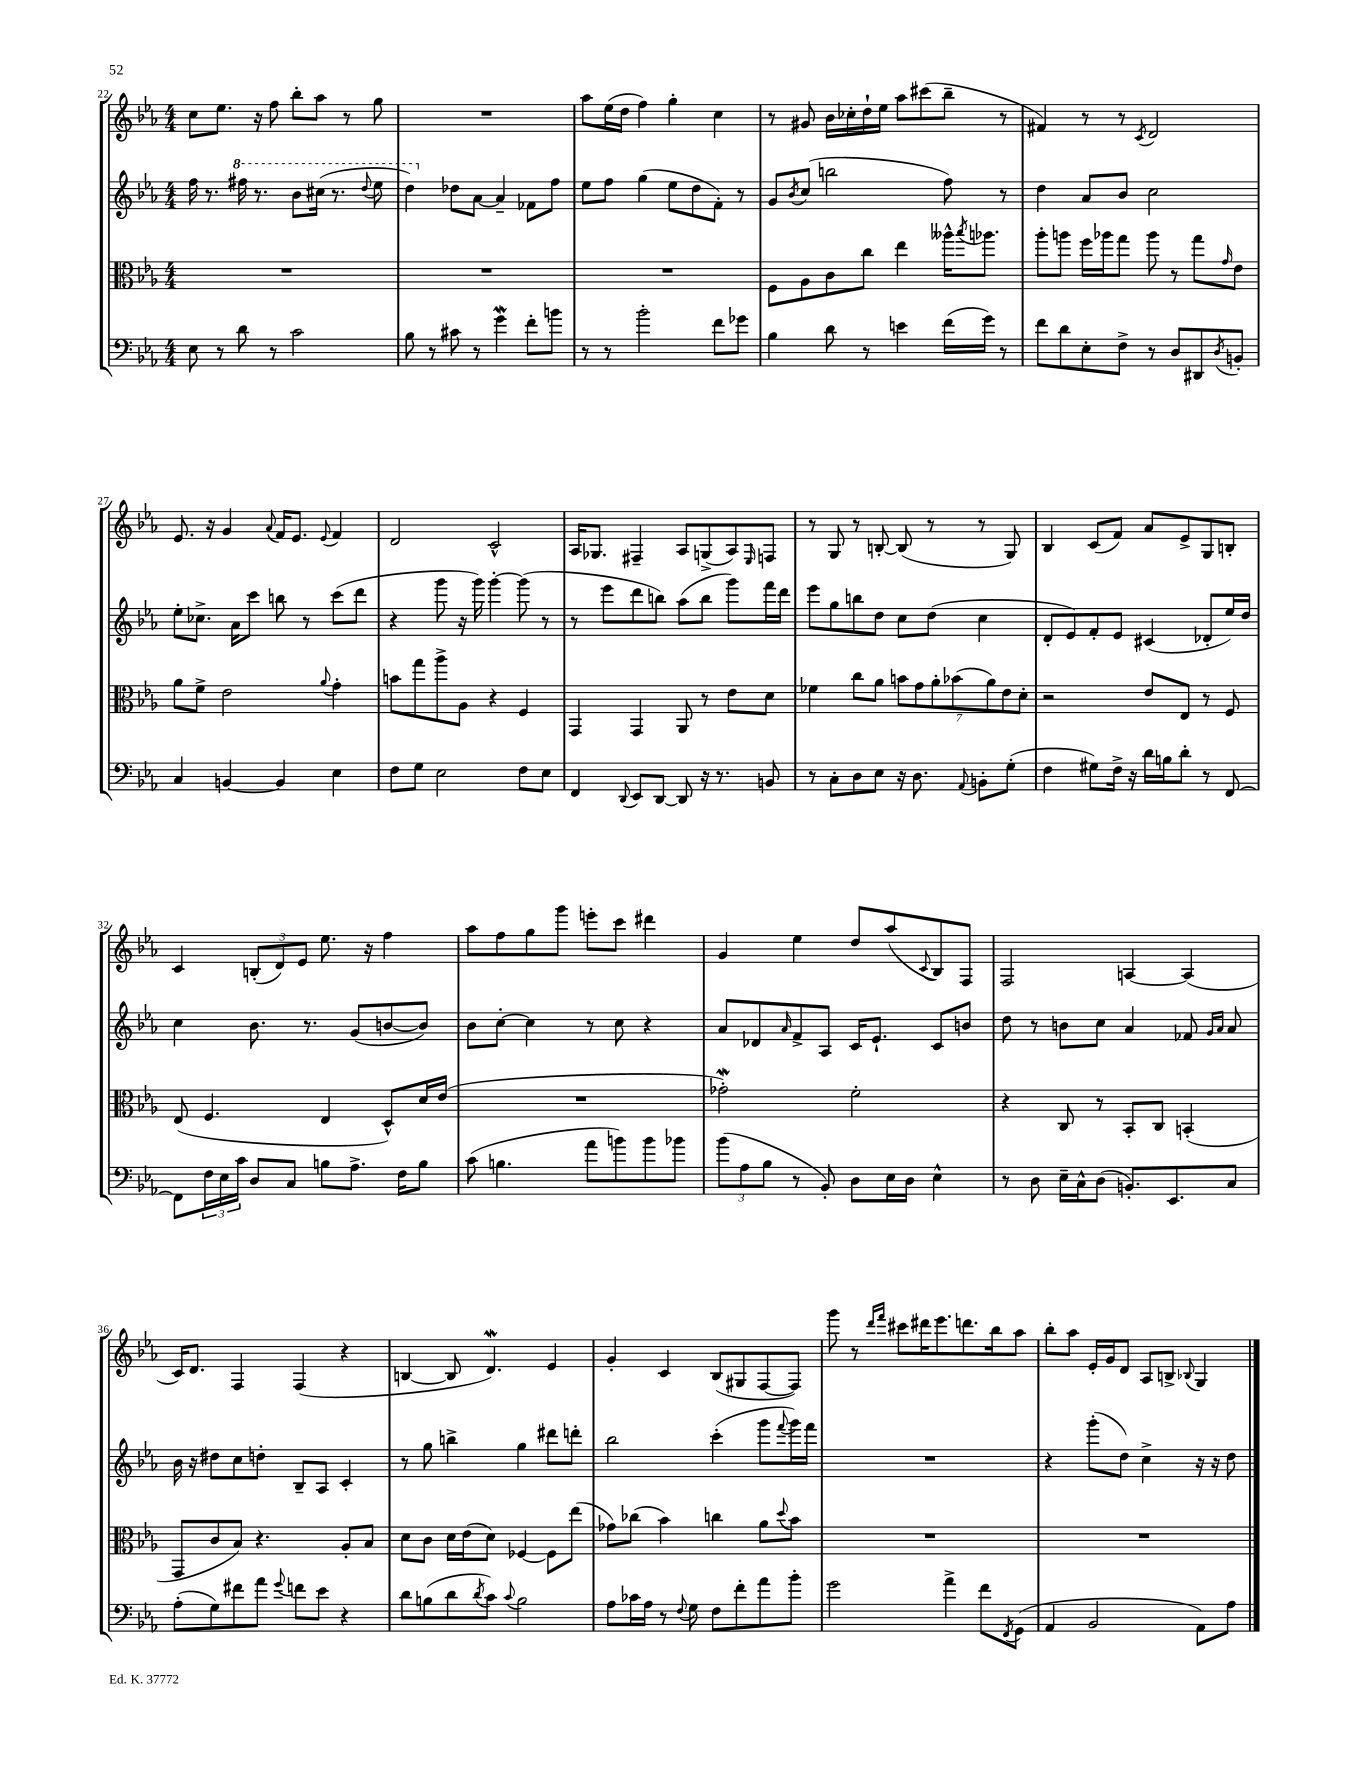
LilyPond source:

<<
\new StaffGroup <<
\new Staff = "s0" {
    \clef treble \key ees \major \numericTimeSignature \time 4/4
    c''8 ees''8. r16 f''8 bes''8-. aes''8 r8 g''8 |
    R1 |
    aes''8 ees''16( d''16 f''4) g''4-. c''4 |
    r8 gis'8 bes'16 ces''16-. d''16-! ees''16 aes''8 cis'''8( bes''8-- r8 |
    fis'4) r8 r8 \acciaccatura { c'8 } d'2 |
    ees'8. r16 g'4 \appoggiatura { aes'8 } f'16 ees'8. \appoggiatura { ees'8 } f'4 |
    d'2 c'2-^ |
    aes16 ges8. fis4-- aes8 g8->( aes8) \grace { ees16 } f8 |
    r8 g8 r8 b8~-. b8( r8 r8 g8) |
    bes4 c'8( f'8) aes'8 ees'8-> g8 b8-. |
    c'4 \tuplet 3/2 { b8-.( d'8) ees'8 } ees''8. r16 f''4 |
    aes''8 f''8 g''8 g'''8 e'''8-. c'''8 dis'''4 |
    g'4 ees''4 d''8 aes''8( \appoggiatura { c'8 } bes8) f8 |
    f2 a4~ a4( |
    c'16) d'8. f4 f4( r4 |
    b4~ b8 d'4.\mordent) ees'4 |
    g'4-. c'4 bes8( gis8 f8~ f8) |
    g'''8 r8 \grace { d'''16 f'''16 } cis'''8 dis'''16 ees'''8. d'''8. bes''16 aes''8 |
    bes''8-. aes''8 ees'16-. g'16 d'8 aes8 b8-> \appoggiatura { bes8 } g4 \bar "|." |
}
\new Staff = "s1" {
    \clef treble \key ees \major \numericTimeSignature \time 4/4
    f''16 r8. \ottava #1 fis'''16 r8. bes''8 cis'''16( r8. \appoggiatura { d'''8 } ees'''8 |
    d'''4) \ottava #0 des''8 aes'8~ aes'4-- fes'8 f''8 |
    ees''8 f''8 g''4( ees''8 d''8 f'8-.) r8 |
    g'8 \acciaccatura { bes'8 } c''8( b''2 f''8) r8 |
    d''4 aes'8 bes'8 c''2 |
    ees''8-. ces''8.-> aes'16 c'''8 b''8 r8 c'''8( d'''8 |
    r4 g'''8 r16 g'''16) g'''4~-. g'''8( r8 |
    r8 ees'''8 d'''8 b''8) aes''8( b''8 g'''8) f'''16 d'''16 |
    ees'''8 g''8 b''8 d''8 c''8 d''8( c''4 |
    d'8-. ees'8) f'8-. ees'8 cis'4( des'8-. ees''16) d''16 |
    c''4 bes'8. r8. g'8( b'8~ b'8) |
    bes'8 c''8~-. c''4 r8 c''8 r4 |
    aes'8 des'8 \grace { aes'16 } f'8-> aes8 c'16 ees'8.-! c'8 b'8 |
    d''8 r8 b'8 c''8 aes'4 fes'8 \grace { g'16 aes'16 } aes'8 |
    bes'16 r16 dis''8 c''8 d''8-. bes8-- aes8 c'4-. |
    r8 g''8 b''4-> g''4 dis'''8 d'''8-. |
    bes''2 c'''4-.( g'''8 \appoggiatura { f'''8 } g'''16) f'''16 |
    R1 |
    r4 g'''8-.( d''8) c''4-> r16 r16 d''8 \bar "|." |
}
\new Staff = "s2" {
    \clef alto \key ees \major \numericTimeSignature \time 4/4
    R1 |
    R1 |
    R1 |
    f8 aes8 c'8 c''8 ees''4 aeses''16-^ \acciaccatura { bes''8 } aes''8. |
    aes''8-. a''8 f''16 aes''16 g''8 aes''8 r8 g''8 \grace { g'16 } ees'8 |
    aes'8 f'8-> ees'2 \appoggiatura { aes'8 } g'4-. |
    b'8 g''8 aes''8-> aes8 r4 f4 |
    g,4 g,4 aes,8 r8 ees'8 d'8 |
    fes'4 c''8 aes'8 \tuplet 7/4 { b'8 g'8 aes'8-. bes'8( aes'8) ees'8 d'8-. } |
    r2 ees'8 ees8 r8 f8 |
    ees8( f4. ees4 d8-^) d'16 ees'16( |
    R1 |
    ges'2-.\mordent) f'2-. |
    r4 c8 r8 bes,8-. c8 b,4-.( |
    g,8 c'8 bes8) r4. aes8-. bes8 |
    d'8 c'8 d'16 ees'16( d'8) fes4~ fes8 ees''8( |
    ges'8) ces''8( bes'4) c''4 aes'8 \appoggiatura { d''8 } bes'8 |
    R1 |
    R1 \bar "|." |
}
\new Staff = "s3" {
    \clef bass \key ees \major \numericTimeSignature \time 4/4
    ees8 r8 d'8 r8 c'2 |
    bes8 r8 cis'8 r8 g'4\mordent f'8-. b'8 |
    r8 r8 bes'2-. f'8 ges'8 |
    bes4 d'8 r8 e'4 f'16( g'16) r8 |
    f'8 d'8 ees8-. f8-> r8 d8 dis,8 \acciaccatura { d8 } b,8-. |
    c4 b,4~ b,4 ees4 |
    f8 g8 ees2 f8 ees8 |
    f,4 \appoggiatura { d,8 } ees,8 d,8~ d,8 r16 r8. b,8 |
    r8 c8-. d8 ees8 r16 d8. \appoggiatura { aes,8 } b,8-. g8-.( |
    f4 gis8) f16-> r16 d'16 b16 d'8-. r8 f,8~ |
    f,8 \tuplet 3/2 { f16 ees16 c'16 } d8 c8 b8 aes8.-> f16 b8 |
    c'8( b4. aes'8 b'8) b'8 bes'8 |
    \tuplet 3/2 { bes'8( aes8 bes8 } r8 bes,8-.) d8 ees16 d16 ees4-^ |
    r8 d8 ees16-- c16-^ d8( b,8.-.) ees,8. c8 |
    aes8-.( g8) fis'8 aes'8 \appoggiatura { g'8 } f'8 ees'8 r4 |
    d'8 b8( d'8 \acciaccatura { d'8 } c'8) \appoggiatura { c'8 } b2 |
    aes8 ces'16 aes16 r8 \appoggiatura { f8 } g8 f8 f'8-. aes'8 bes'8-. |
    g'2 aes'4-> f'8 \acciaccatura { f,8 } g,8( |
    aes,4 bes,2 aes,8) aes8 \bar "|." |
}
>>
>>
\layout { \context { \Score currentBarNumber = #22 } }
